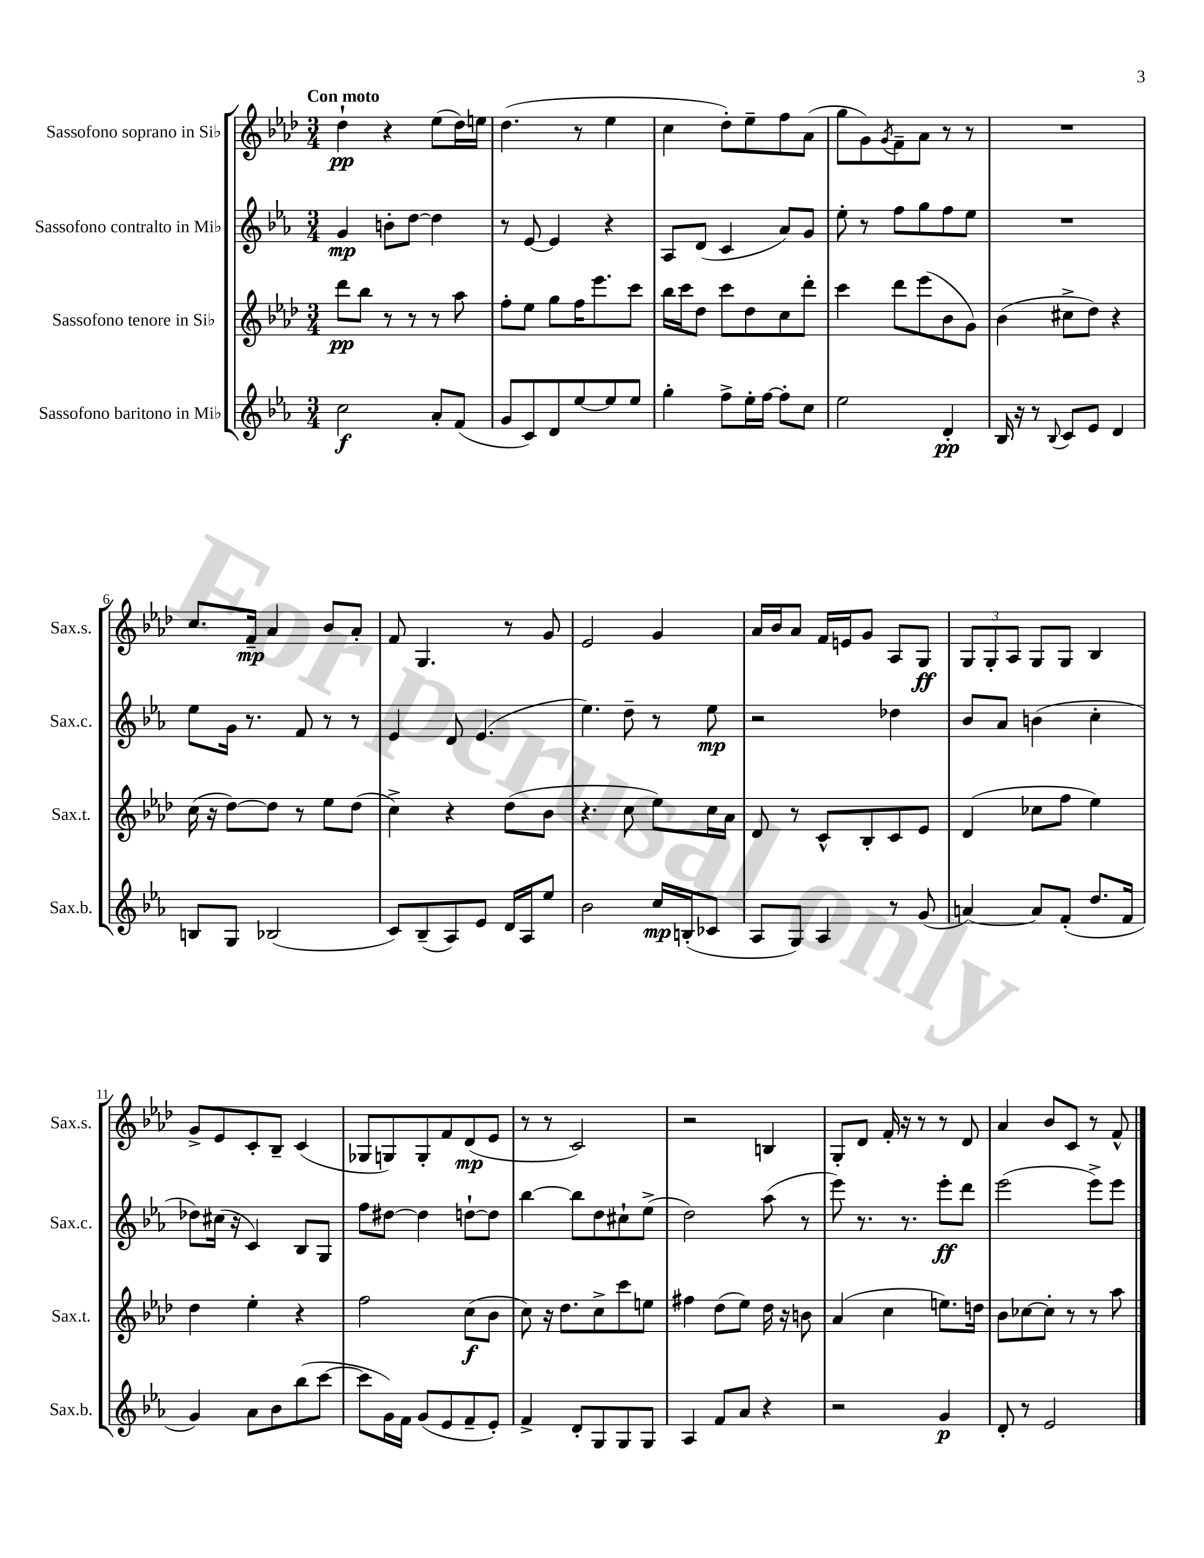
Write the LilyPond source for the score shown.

<<
\new StaffGroup <<
\new Staff = "s0" \with { instrumentName = "Sassofono soprano in Sib" shortInstrumentName = "Sax.s." } {
    \clef treble \key aes \major \numericTimeSignature \time 3/4 \tempo "Con moto"
    des''4-!\pp r4 ees''8( des''16) e''16 |
    des''4.( r8 ees''4 |
    c''4 des''8-.) ees''8-- f''8 aes'8( |
    g''8 g'8) \acciaccatura { g'8 } f'8-- aes'8 r8 r8 |
    R2. |
    c''8. f'16--\mp aes'4 bes'8 aes'8-. |
    f'8 g4. r8 g'8 |
    ees'2 g'4 |
    aes'16 bes'16 aes'8 f'16 e'16 g'8 aes8 g8\ff |
    \tuplet 3/2 { g8 g8-. aes8 } g8 g8 bes4 |
    g'8-> ees'8 c'8-. bes8-- c'4( |
    ges8 g8) g8-. f'8 des'8\mp( ees'8 |
    r8 r8 c'2) |
    r2 b4 |
    g8-. des'8 f'16-. r16 r8 r8 des'8 |
    aes'4 bes'8 c'8 r8 f'8-^ \bar "|." |
}
\new Staff = "s1" \with { instrumentName = "Sassofono contralto in Mib" shortInstrumentName = "Sax.c." } {
    \clef treble \key ees \major \numericTimeSignature \time 3/4
    g'4\mp b'8-. d''8~ d''4 |
    r8 ees'8~ ees'4 r4 |
    aes8 d'8( c'4 aes'8) g'8 |
    ees''8-. r8 f''8 g''8 f''8 ees''8 |
    R2. |
    ees''8 g'16 r8. f'8 r8 r8 |
    ees'4 d'8 ees'4.( |
    ees''4.) d''8-- r8 ees''8\mp |
    r2 des''4 |
    bes'8 aes'8 b'4( c''4-. |
    des''8) cis''16( r16 c'4) bes8 g8 |
    f''8 dis''8~ dis''4 d''8~-! d''8 |
    bes''4~ bes''8 d''8 cis''8-! ees''8->( |
    d''2) aes''8( r8 |
    ees'''8) r8. r8. ees'''8-.\ff d'''8 |
    ees'''2( ees'''8->) ees'''8 \bar "|." |
}
\new Staff = "s2" \with { instrumentName = "Sassofono tenore in Sib" shortInstrumentName = "Sax.t." } {
    \clef treble \key aes \major \numericTimeSignature \time 3/4
    des'''8\pp bes''8 r8 r8 r8 aes''8 |
    f''8-. ees''8 g''8 f''16 ees'''8. c'''8 |
    bes''16 c'''16 des''8 c'''8 des''8 c''8 des'''8-. |
    c'''4 des'''8 ees'''8( bes'8 g'8) |
    bes'4( cis''8-> des''8) r4 |
    c''16( r16 des''8~) des''8 r8 ees''8 des''8( |
    c''4->) r4 des''8( bes'8 |
    r4. c''8 ees''8) c''16 aes'16 |
    des'8 r8 c'8-^ bes8-. c'8 ees'8 |
    des'4( ces''8 f''8 ees''4) |
    des''4 ees''4-. r4 |
    f''2 c''8\f( bes'8 |
    c''8) r16 des''8. c''8-> c'''8 e''8 |
    fis''4 des''8( ees''8) des''16 r16 b'8 |
    aes'4( c''4 e''8.) d''16 |
    bes'8 ces''8~ ces''8-. r8 r8 aes''8 \bar "|." |
}
\new Staff = "s3" \with { instrumentName = "Sassofono baritono in Mib" shortInstrumentName = "Sax.b." } {
    \clef treble \key ees \major \numericTimeSignature \time 3/4
    c''2\f aes'8-. f'8( |
    g'8 c'8) d'8 ees''8~ ees''8 ees''8 |
    g''4-. f''8-> ees''16-. f''16~ f''8-. c''8 |
    ees''2 d'4-.\pp |
    bes16 r16 r8 \appoggiatura { bes8 } c'8 ees'8 d'4 |
    b8 g8 bes2( |
    c'8) bes8--( aes8) ees'8 d'16 aes16 ees''8 |
    bes'2 c''16\mp b16-.( ces'8 |
    aes8 g8) aes4 r8 g'8( |
    a'4~) a'8 f'8-.( d''8. f'16 |
    g'4) aes'8 bes'8 bes''8( c'''8~ |
    c'''8 g'16) f'16 g'8( ees'8 f'8-- ees'8-.) |
    f'4-> d'8-. g8 g8 g8 |
    aes4 f'8 aes'8 r4 |
    r2 g'4\p |
    d'8-. r8 ees'2 \bar "|." |
}
>>
>>
